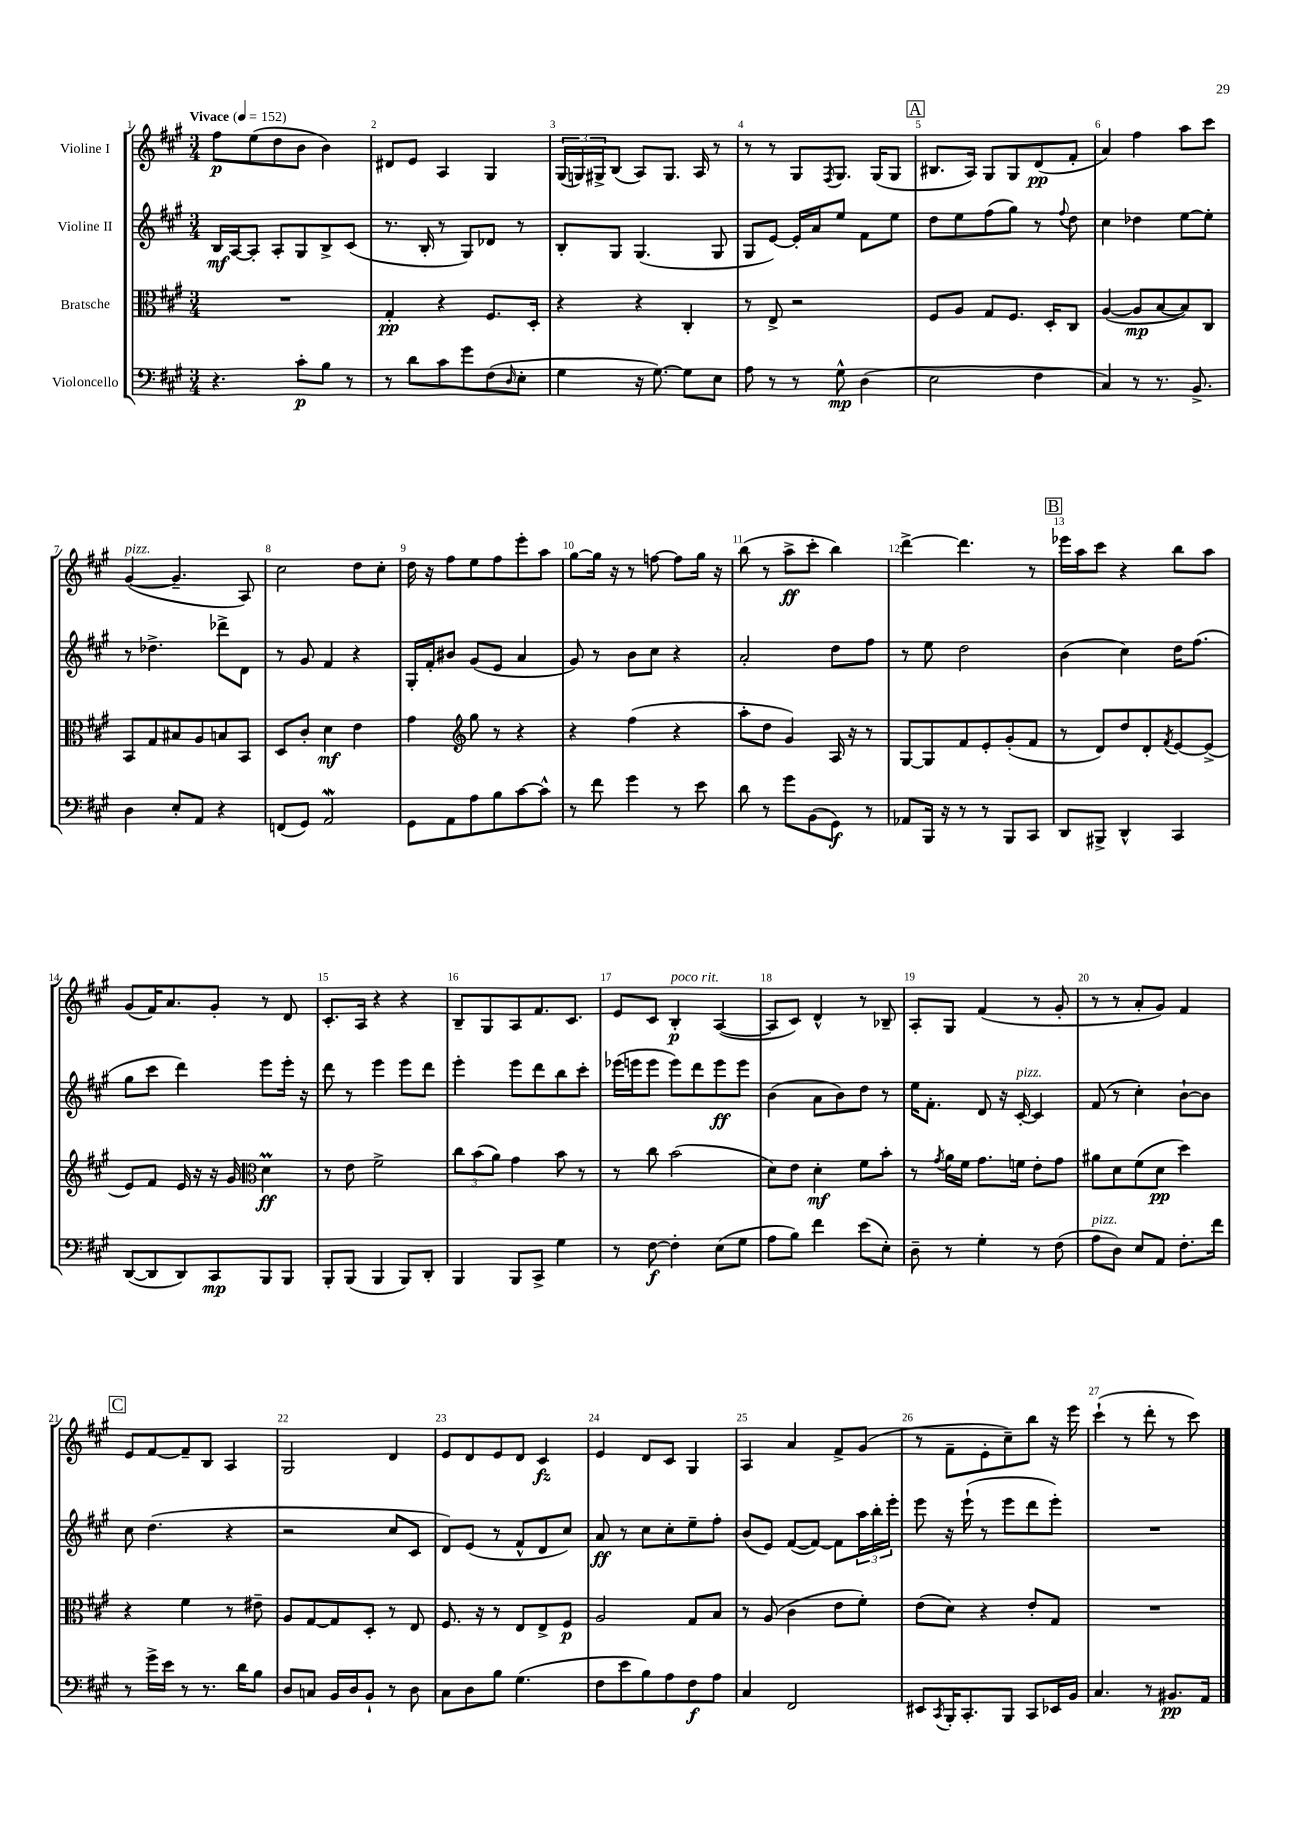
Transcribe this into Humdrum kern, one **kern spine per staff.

**kern	**dynam	**kern	**dynam	**kern	**dynam	**kern	**dynam
*part4	*part4	*part3	*part3	*part2	*part2	*part1	*part1
*staff4	*staff4	*staff3	*staff3	*staff2	*staff2	*staff1	*staff1
*I"Violoncello	*	*I"Bratsche	*	*I"Violine II	*	*I"Violine I	*
*clefF4	*	*clefC3	*	*clefG2	*	*clefG2	*
*k[f#c#g#]	*	*k[f#c#g#]	*	*k[f#c#g#]	*	*k[f#c#g#]	*
*M3/4	*	*M3/4	*	*M3/4	*	*M3/4	*
*MM152	*	*MM152	*	*MM152	*	*MM152	*
=1	=1	=1	=1	=1	=1	=1	=1
!	!	!	!	!	!	!LO:TX:a:B:t=Vivace	!
4.r	.	2.r	.	16B/LL	mf	8ff#\L	p
.	.	.	.	[16A/J	.	.	.
.	.	.	.	8A'/J]	.	(8ee\	.
.	.	.	.	8A'/L	.	8dd\	.
8c#'\L	p	.	.	8G#/	.	8b\J	.
8B\J	.	.	.	8B^/	.	4b\)	.
8r	.	.	.	(8c#/J	.	.	.
=2	=2	=2	=2	=2	=2	=2	=2
8r	.	4G#'/	pp	8.r	.	8d#X/L	.
8d\L	.	.	.	.	.	8e/J	.
.	.	.	.	16B'/	.	.	.
8c#\	.	4r	.	8r	.	4A/	.
8g#\	.	.	.	8G#/L)	.	.	.
(8F#\	.	8.F#/L	.	8d-X/J	.	4G#/	.
16qqD/	.	.	.	.	.	.	.
8E'\J	.	.	.	8r	.	.	.
.	.	16D'/Jk	.	.	.	.	.
=3	=3	=3	=3	=3	=3	=3	=3
4G#\	.	4r	.	8B'/L	.	(24G#/LL	.
.	.	.	.	.	.	24Gn/)	.
.	.	.	.	.	.	24G#X^/J	.
.	.	.	.	8G#/J	.	(8B/J	.
16r	.	4r	.	(4.G#/	.	8A/L)	.
[8.G#\)	.	.	.	.	.	.	.
.	.	.	.	.	.	8.G#/J	.
8G#\L]	.	4C#'/	.	.	.	.	.
.	.	.	.	.	.	16A/	.
8E\J	.	.	.	8G#/	.	8r	.
=4	=4	=4	=4	=4	=4	=4	=4
8A\	.	8r	.	8G#/L	.	8r	.
8r	.	8E^/	.	[8e/J)	.	8r	.
8r	.	2r	.	16e'/LL]	.	8G#/L	.
.	.	.	.	16a/J	.	.	.
.	.	.	.	.	.	8qF#/	.
8G#^^\	mp	.	.	8ee/J	.	8.G#/J	.
(4D\	.	.	.	8f#\L	.	.	.
.	.	.	.	.	.	(16G#/KL	.
.	.	.	.	8ee\J	.	8G#/J	.
!!LO:REH:place=s1:t=A
=5	=5	=5	=5	=5	=5	=5	=5
2E\	.	8F#/L	.	8dd\L	.	8.B#X/L	.
.	.	8A/J	.	8ee\	.	.	.
.	.	.	.	.	.	16A/Jk)	.
.	.	8G#/L	.	(8ff#\	.	8G#/L	.
.	.	8.F#/J	.	8gg#\J)	.	8G#/	.
4F#\	.	.	.	8r	.	(8d/	pp
.	.	16D'/KL	.	.	.	.	.
.	.	.	.	8qqff#/	.	.	.
.	.	8C#/J	.	8dd\	.	8f#'/J	.
=6	=6	=6	=6	=6	=6	=6	=6
4C#/)	.	([4A/	.	4cc#\	.	4a/)	.
8r	.	8A/L]	mp	4dd-X\	.	4ff#\	.
8.r	.	[8B/	.	.	.	.	.
.	.	8B/])	.	[8ee\L	.	8aa\L	.
8.BB^/	.	.	.	.	.	.	.
.	.	8C#/J	.	8ee'\J]	.	8ccc#\J	.
!!LO:LB:g=z
=7	=7	=7	=7	=7	=7	=7	=7
!	!	!	!	!	!	!LO:TX:a:i:t=pizz.	!
4D\	.	8BB/L	.	8r	.	([4g#/	.
.	.	8G#/	.	4.dd-X^\	.	.	.
8E'/L	.	8B#X/	.	.	.	4.g#~/]	.
8AA/J	.	8A/	.	.	.	.	.
4r	.	8Bn/	.	8ddd-X^\L	.	.	.
.	.	8BB/J	.	8d\J	.	8A/)	.
=8	=8	=8	=8	=8	=8	=8	=8
(8FFn/L	.	8D/L	.	8r	.	2cc#\	.
8GG#/J)	.	8c#'/J	.	8g#/	.	.	.
2AAw/	.	4d\	mf	4f#/	.	.	.
.	.	4e\	.	4r	.	8dd\L	.
.	.	.	.	.	.	8cc#'\J	.
=9	=9	=9	=9	=9	=9	=9	=9
8GG#\L	.	4g#\	.	16G#'/LL	.	16dd\	.
.	.	.	.	16f#'/J	.	16r	.
8AA\	.	.	.	8b#X/J	.	8ff#\L	.
*	*	*clefG2	*	*	*	*	*
8A\	.	8gg#\	.	(8g#/L	.	8ee\	.
8B\	.	8r	.	8e/J	.	8ff#\	.
[8c#\	.	4r	.	4a/	.	8eee'\	.
8c#^^\J]	.	.	.	.	.	8aa\J	.
=10	=10	=10	=10	=10	=10	=10	=10
8r	.	4r	.	8g#/)	.	[8gg#\L	.
8f#\	.	.	.	8r	.	16gg#\Jk]	.
.	.	.	.	.	.	16r	.
4g#\	.	(4ff#\	.	8b\L	.	8r	.
.	.	.	.	8cc#\J	.	[8ffn\	.
8r	.	4r	.	4r	.	8ff\L]	.
8e\	.	.	.	.	.	16gg#\Jk	.
.	.	.	.	.	.	16r	.
=11	=11	=11	=11	=11	=11	=11	=11
8d\	.	8aa'\L	.	2a'/	.	(8bb\	.
8r	.	8dd\J	.	.	.	8r	.
8g#\L	.	4g#/)	.	.	.	8aa^\L	ff
(8BB\	.	.	.	.	.	8ccc#'\J	.
8GG#\J)	f	16A/	.	8dd\L	.	4bb\)	.
.	.	16r	.	.	.	.	.
8r	.	8r	.	8ff#\J	.	.	.
=12	=12	=12	=12	=12	=12	=12	=12
8AA-X/L	.	[8G#/L	.	8r	.	[4ddd^\	.
16BBB/Jk	.	8G#/]	.	8ee\	.	.	.
16r	.	.	.	.	.	.	.
8r	.	8f#/	.	2dd\	.	4.ddd\]	.
8r	.	8e'/	.	.	.	.	.
8BBB/L	.	(8g#'/	.	.	.	.	.
8CC#/J	.	8f#/J	.	.	.	8r	.
!!LO:REH:place=s1:t=B
=13	=13	=13	=13	=13	=13	=13	=13
8DD/L	.	8r	.	(4b\	.	16eee-X\LL	.
.	.	.	.	.	.	16aa\J	.
8BBB#X^/J	.	8d/L)	.	.	.	8ccc#\J	.
4DD^^/	.	8dd/	.	4cc#\)	.	4r	.
.	.	8d'/	.	.	.	.	.
.	.	8qf#/	.	.	.	.	.
4CC#/	.	[8e/	.	16dd\KL	.	8bb\L	.
.	.	.	.	(8.ff#\J	.	.	.
.	.	(8e^/J]	.	.	.	8aa\J	.
!!LO:LB:g=z
=14	=14	=14	=14	=14	=14	=14	=14
([8DD/L	.	8e/L)	.	8gg#\L	.	(8g#/L	.
8DD/]	.	8f#/J	.	8ccc#\J	.	16f#/K)	.
.	.	.	.	.	.	8.a/	.
8DD/)	.	16e/	.	4ddd\)	.	.	.
.	.	16r	.	.	.	.	.
8CC#/	mp	16r	.	.	.	8g#'/J	.
.	.	16g#/	.	.	.	.	.
*	*	*clefC3	*	*	*	*	*
8BBB/	.	4dM\	ff	8eee\L	.	8r	.
8BBB/J	.	.	.	16eee'\Jk	.	8d/	.
.	.	.	.	16r	.	.	.
=15	=15	=15	=15	=15	=15	=15	=15
8BBB'/L	.	8r	.	8ddd\	.	8.c#'/L	.
(8BBB/J	.	8e\	.	8r	.	.	.
.	.	.	.	.	.	16A/Jk	.
4BBB/	.	2f#^\	.	4eee\	.	4r	.
8BBB/L)	.	.	.	8eee\L	.	4r	.
8DD'/J	.	.	.	8ddd\J	.	.	.
=16	=16	=16	=16	=16	=16	=16	=16
4BBB/	.	12cc#\L	.	4eee'\	.	8B~/L	.
.	.	(12b\	.	.	.	.	.
.	.	.	.	.	.	8G#/	.
.	.	12a\J)	.	.	.	.	.
8BBB/L	.	4g#\	.	8eee\L	.	8A/	.
8CC#^/J	.	.	.	8ddd\	.	8.f#/	.
4G#\	.	8b\	.	8bb\	.	.	.
.	.	.	.	.	.	8.c#/J	.
.	.	8r	.	8ccc#'\J	.	.	.
=17	=17	=17	=17	=17	=17	=17	=17
8r	.	8r	.	(16eee-X\LL	.	8e/L	.
.	.	.	.	16eeen\J	.	.	.
[8F#\	f	8cc#\	.	8eee\J	.	8c#/J	.
!	!	!	!	!	!	!LO:TX:a:i:t=poco rit.	!
4F#'\]	.	(2b\	.	8eee\L)	.	4B'/	p
.	.	.	.	8ddd\	.	.	.
(8E\L	.	.	.	8eee\	ff	([4A/	.
8G#\J	.	.	.	8eee\J	.	.	.
=18	=18	=18	=18	=18	=18	=18	=18
8A\L	.	8d\L)	.	(4b\	.	8A/L]	.
8B\J)	.	8e\J	.	.	.	8c#/J)	.
4f#\	.	4d'\	mf	8a\L	.	4d^^/	.
.	.	.	.	8b\)	.	.	.
(8e\L	.	8f#\L	.	8dd\J	.	8r	.
8E'\J)	.	8b'\J	.	8r	.	8B-X~/	.
=19	=19	=19	=19	=19	=19	=19	=19
8D~\	.	8r	.	16ee\KL	.	8A'/L	.
.	.	.	.	8.f#'\J	.	.	.
.	.	8qg#/	.	.	.	.	.
8r	.	16a\LL	.	.	.	8G#/J	.
.	.	16f#\JJ	.	.	.	.	.
4G#'\	.	8.g#\L	.	8d/	.	(4f#/	.
.	.	.	.	16r	.	.	.
!	!	!	!	!LO:TX:a:i:t=pizz.	!	!	!
.	.	16fn\Jk	.	[16c#'/	.	.	.
8r	.	8e'\L	.	4c#/]	.	8r	.
(8F#\	.	8g#\J	.	.	.	8g#'/	.
=20	=20	=20	=20	=20	=20	=20	=20
!LO:TX:a:i:t=pizz.	!	!	!	!	!	!	!
8A\L	.	8a#X\L	.	(8f#/	.	8r	.
8D\J)	.	8d\	.	8r	.	8r	.
8E/L	.	(8f#\	.	4cc#'\)	.	8a'/L	.
8AA/J	.	8d\J	pp	.	.	8g#/J)	.
8.F#'\L	.	4dd\)	.	[8b`\L	.	4f#/	.
.	.	.	.	8b\J]	.	.	.
16f#\Jk	.	.	.	.	.	.	.
!!LO:LB:g=z
!!LO:REH:place=s1:t=C
=21	=21	=21	=21	=21	=21	=21	=21
8r	.	4r	.	8cc#\	.	8e/L	.
16g#^\LL	.	.	.	(4.dd\	.	[8f#/	.
16e\JJ	.	.	.	.	.	.	.
8r	.	4f#\	.	.	.	8f#~/]	.
8.r	.	.	.	.	.	8B/J	.
.	.	8r	.	4r	.	4A/	.
16d\KL	.	.	.	.	.	.	.
8B\J	.	8e#X~\	.	.	.	.	.
=22	=22	=22	=22	=22	=22	=22	=22
8D/L	.	8A/L	.	2r	.	2G#/	.
8Cn/J	.	[8G#/	.	.	.	.	.
16BB/LL	.	8G#/]	.	.	.	.	.
16D/J	.	.	.	.	.	.	.
8BB`/J	.	8D'/J	.	.	.	.	.
8r	.	8r	.	8cc#/L	.	4d/	.
8D\	.	8E/	.	8c#/J	.	.	.
=23	=23	=23	=23	=23	=23	=23	=23
8C#\L	.	8.F#/	.	8d/L)	.	8e/L	.
8D\	.	.	.	(8e/J	.	8d/	.
.	.	16r	.	.	.	.	.
8B\J	.	8r	.	8r	.	8e/	.
(4.G#\	.	8E/L	.	8f#^^/L	.	8d/J	.
.	.	8E^/	.	8d/	.	4c#/	fz
.	.	8F#/J	p	8cc#/J)	.	.	.
=24	=24	=24	=24	=24	=24	=24	=24
8F#\L	.	2A/	.	8a/	ff	4e/	.
8e\	.	.	.	8r	.	.	.
8B\)	.	.	.	8cc#\L	.	8d/L	.
8A\	.	.	.	8cc#'\	.	8c#/J	.
8F#\	f	8G#/L	.	8ee~\	.	4G#/	.
8A\J	.	8B/J	.	8ff#'\J	.	.	.
=25	=25	=25	=25	=25	=25	=25	=25
4C#/	.	8r	.	(8b/L	.	4A/	.
.	.	(8A/	.	8e/J)	.	.	.
2FF#/	.	4c#\	.	([8f#/L	.	4a/	.
.	.	.	.	8f#/J_)	.	.	.
.	.	8e\L	.	8f#\L]	.	8f#^/L	.
.	.	8f#'\J)	.	24aa\L	.	(8g#/J	.
.	.	.	.	24bb'\	.	.	.
.	.	.	.	24eee'\JJ	.	.	.
=26	=26	=26	=26	=26	=26	=26	=26
8EE#X/L	.	(8e\L	.	8eee\	.	8r	.
8qCC#/	.	.	.	.	.	.	.
16BBB'/K	.	8d\J)	.	16r	.	8f#~\L	.
8.CC#'/	.	.	.	(16eee`\	.	.	.
.	.	4r	.	8r	.	8e'\	.
8BBB/J	.	.	.	8eee\L	.	8cc#~\)	.
8CC#/L	.	8e'/L	.	8ddd\	.	8bb\J	.
16EE-X/L	.	8G#/J	.	8eee'\J)	.	16r	.
16BB/JJ	.	.	.	.	.	16eee\	.
=27	=27	=27	=27	=27	=27	=27	=27
4.C#/	.	2.r	.	2.r	.	(4ccc#`\	.
.	.	.	.	.	.	8r	.
8r	.	.	.	.	.	8ddd'\	.
8.BB#X/L	pp	.	.	.	.	8r	.
.	.	.	.	.	.	8ccc#\)	.
16AA/Jk	.	.	.	.	.	.	.
==	==	==	==	==	==	==	==
*-	*-	*-	*-	*-	*-	*-	*-
